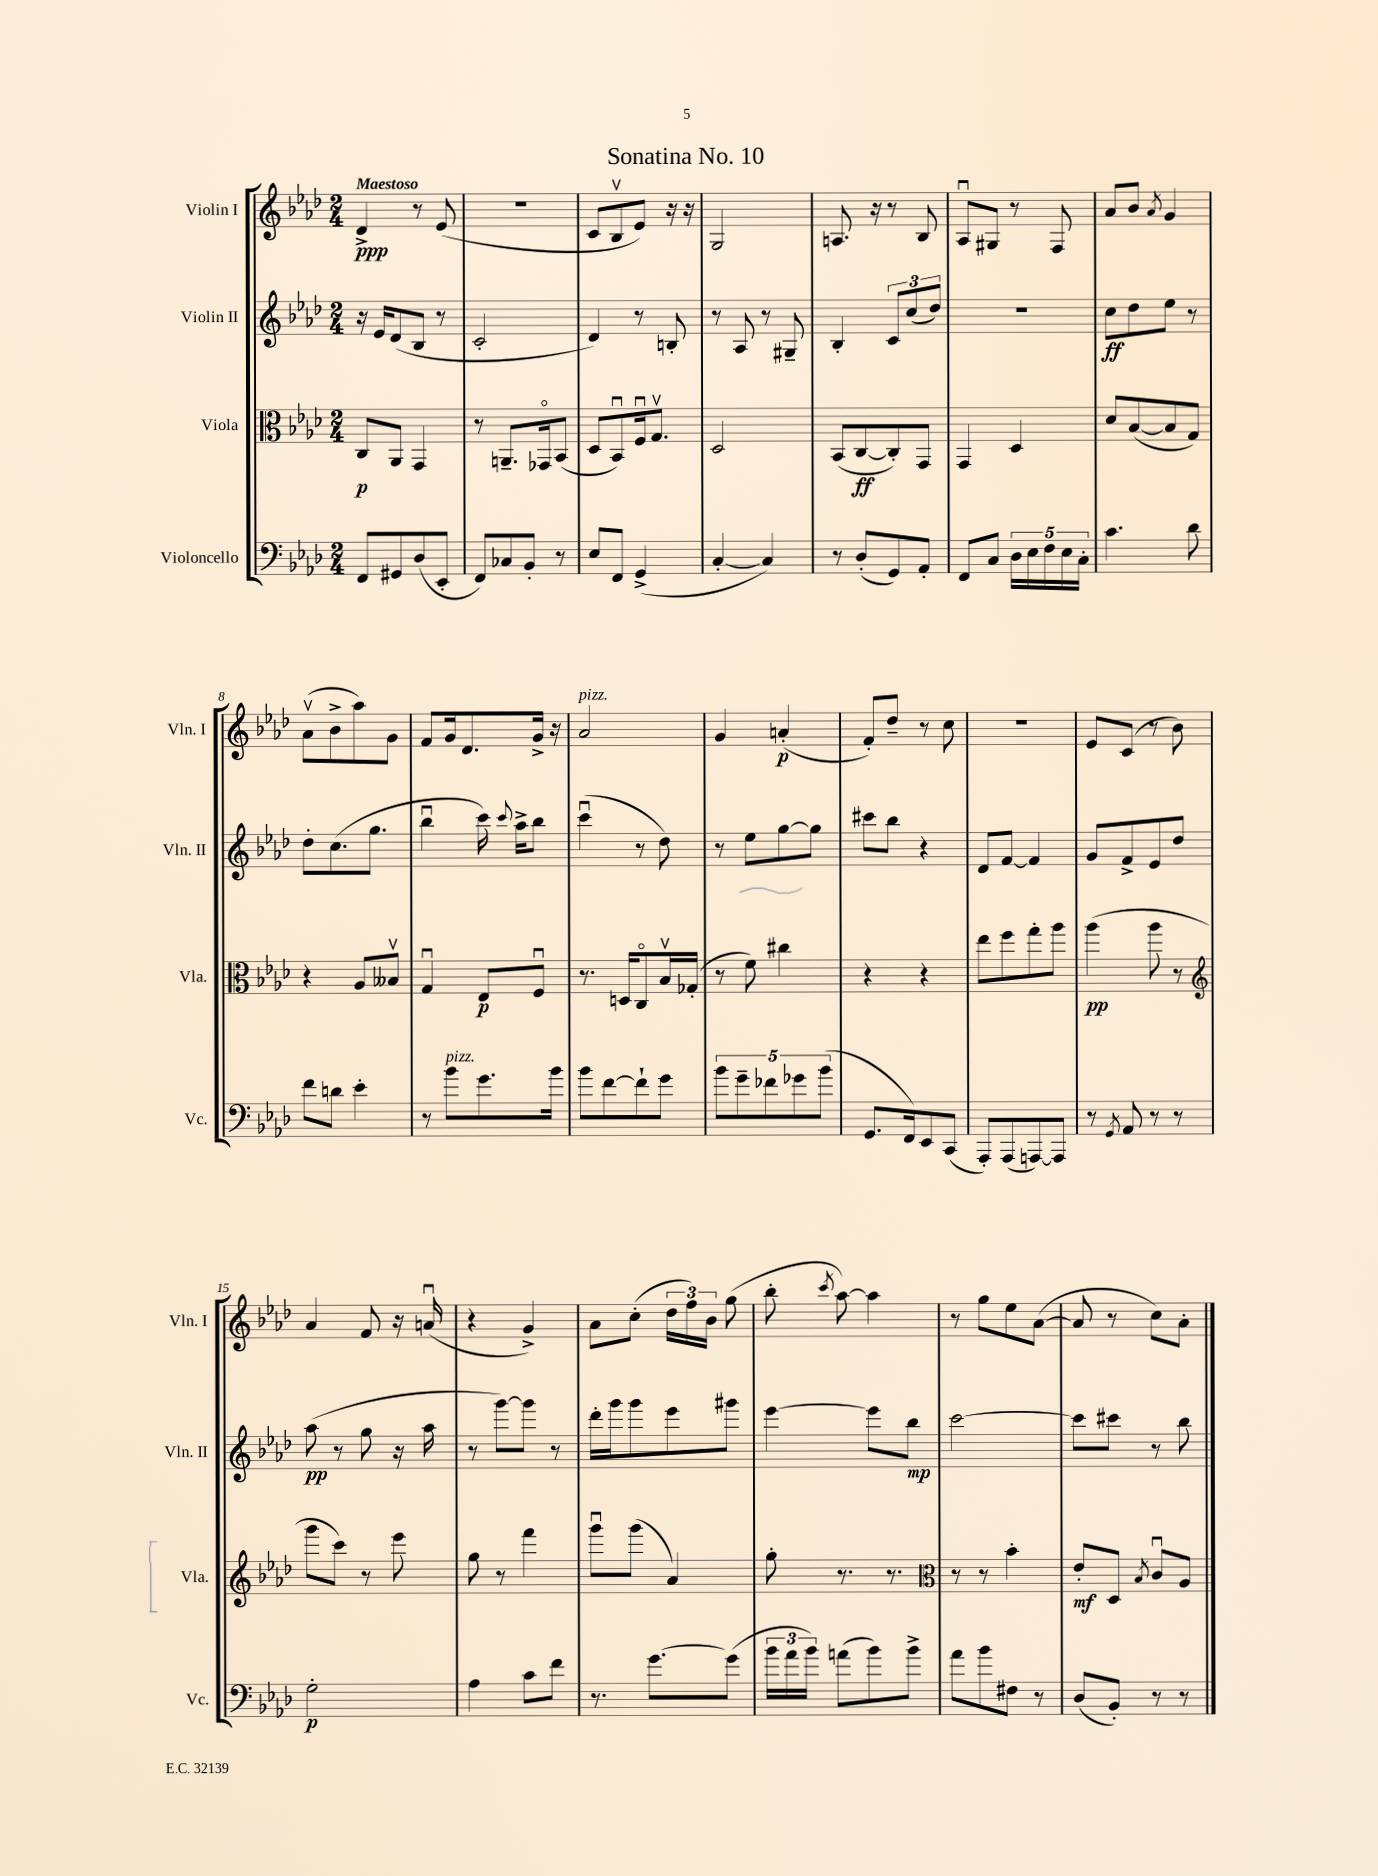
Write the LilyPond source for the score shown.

\header { title = "Sonatina No. 10" }
<<
\new StaffGroup <<
\new Staff = "s0" \with { instrumentName = "Violin I" shortInstrumentName = "Vln. I" } {
    \clef treble \key aes \major \numericTimeSignature \time 2/4 \tempo "Maestoso"
    \autoBeamOff des'4->\ppp r8 ees'8( |
    r2 |
    c'8[ bes8\upbow ees'8]) r16 r16 |
    g2 |
    a8. r16 r8 bes8 |
    aes8[\downbow gis8] r8 f8 |
    aes'8[ bes'8] \acciaccatura { aes'8 } g'4 |
    aes'8[\upbow( bes'8-> aes''8) g'8] |
    f'8[ g'16 des'8. g'16]-> r16 |
    aes'2^\markup { \italic "pizz." } |
    g'4 a'4-.\p( |
    f'8[-.) des''8]-- r8 c''8 |
    r2 |
    ees'8[ c'8]( r8 bes'8) |
    aes'4 f'8 r16 a'16\downbow( |
    r4 g'4->) |
    aes'8[ c''8]-.( \tuplet 3/2 { des''16[ f''16) bes'16] } g''8( |
    bes''8-. \acciaccatura { c'''8 } aes''8~) aes''4 |
    r8 g''8[ ees''8 aes'8]~( |
    aes'8 r8 c''8[) aes'8]-. \bar "|." |
}
\new Staff = "s1" \with { instrumentName = "Violin II" shortInstrumentName = "Vln. II" } {
    \clef treble \key aes \major \numericTimeSignature \time 2/4
    \autoBeamOff r16 ees'16[ des'8( bes8] r8 |
    c'2-. |
    des'4) r8 b8-. |
    r8 aes8 r8 gis8-- |
    bes4-. \tuplet 3/2 { c'8[ c''8( des''8]) } |
    R2 |
    c''8[\ff des''8 ees''8] r8 |
    des''8[-. c''8.( g''8.] |
    bes''4\downbow c'''16) \appoggiatura { c'''8 } aes''16[-> bes''8] |
    c'''4\downbow( r8 des''8) |
    r8 ees''8[ g''8~ g''8] |
    cis'''8[ bes''8] r4 |
    des'8[ f'8]~ f'4 |
    g'8[ f'8-> ees'8 des''8] |
    aes''8\pp( r8 g''8 r16 aes''16 |
    r8 g'''8[~) g'''8] r8 |
    des'''16[-. g'''16 g'''8 ees'''8 gis'''8] |
    ees'''4~ ees'''8[ bes''8]\mp |
    c'''2~ |
    c'''8[ cis'''8] r8 bes''8 \bar "|." |
}
\new Staff = "s2" \with { instrumentName = "Viola" shortInstrumentName = "Vla." } {
    \clef alto \key aes \major \numericTimeSignature \time 2/4
    \autoBeamOff c8[\p aes,8] g,4 |
    r8 a,8.[-- ges,16\flageolet bes,8]( |
    des8[ bes,8\downbow) f16\downbow g8.]\upbow |
    des2 |
    bes,8[( c8~\ff c8-.) g,8] |
    g,4 des4 |
    des'8[ bes8~( bes8 g8]) |
    r4 aes8[ beses8]\upbow |
    g4\downbow ees8[\p f8]\downbow |
    r8. d16[ c8\flageolet bes16\upbow ges16]-.( |
    r8 f'8) cis''4 |
    r4 r4 |
    ees''8[ f''8 g''8-. aes''8] |
    aes''4\pp( aes''8 r8 |
    \clef treble g'''8[ c'''8]) r8 ees'''8 |
    g''8 r8 f'''4 |
    g'''8[\downbow g'''8]( aes'4) |
    g''8-. r8. r8. |
    \clef alto r8 r8 bes'4-. |
    ees'8[-.\mf des8] \acciaccatura { bes8 } c'8[\downbow aes8] \bar "|." |
}
\new Staff = "s3" \with { instrumentName = "Violoncello" shortInstrumentName = "Vc." } {
    \clef bass \key aes \major \numericTimeSignature \time 2/4
    \autoBeamOff f,8[ gis,8 des8( ees,8]-. |
    f,8[) ces8 bes,8]-. r8 |
    ees8[ f,8] g,4->( |
    c4~-. c4) |
    r8 des8[-.( g,8) aes,8]-. |
    f,8[ c8] \tuplet 5/4 { des16[ ees16 f16 ees16 c16]-. } |
    c'4. des'8 |
    f'8[ d'8] ees'4-. |
    r8 bes'8[^\markup { \italic "pizz." } g'8. bes'16] |
    bes'8[ f'8~ f'8-! g'8] |
    \tuplet 5/4 { bes'8[ g'8-- fes'8 ges'8 bes'8]( } |
    g,8.[ f,16) ees,8 c,8]( |
    aes,,8[-.) aes,,8( a,,8~) a,,8] |
    r8 \acciaccatura { g,8 } aes,8 r8 r8 |
    g2-.\p |
    aes4 c'8[ f'8] |
    r8. g'8.[~ g'8]( |
    \tuplet 3/2 { bes'16[ aes'16 bes'16]) } a'8[( bes'8) bes'8]-> |
    aes'8[ bes'8 fis8] r8 |
    des8[( bes,8]-.) r8 r8 \bar "|." |
}
>>
>>
